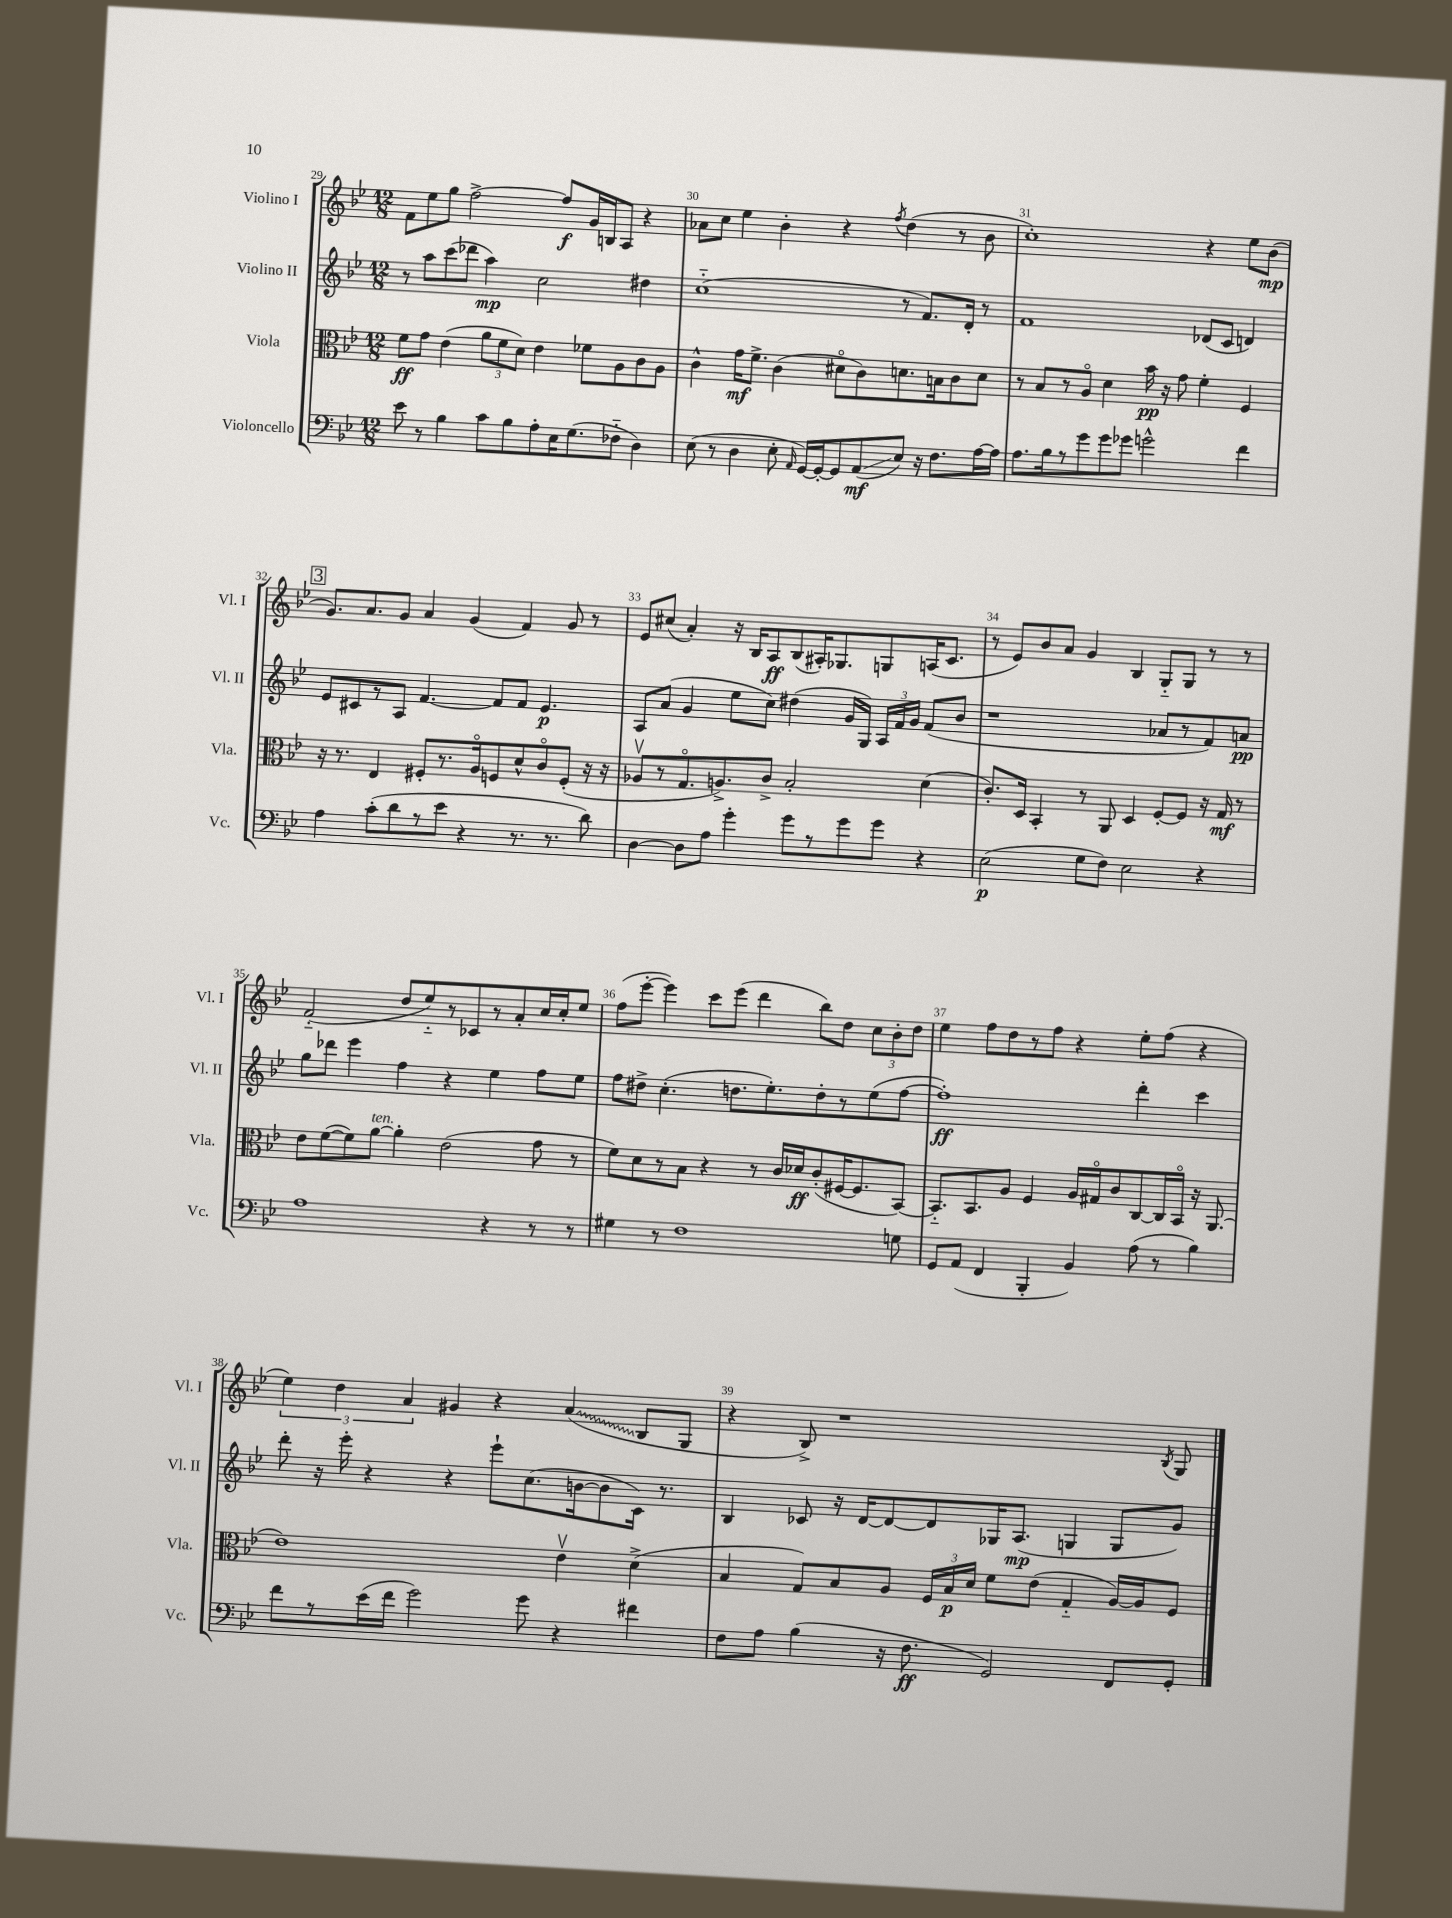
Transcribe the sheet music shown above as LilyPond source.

<<
\new StaffGroup <<
\new Staff = "s0" \with { instrumentName = "Violino I" shortInstrumentName = "Vl. I" } {
    \clef treble \key bes \major \numericTimeSignature \time 12/8
    \autoBeamOff f'8[ ees''8 g''8] f''2~-> f''8[\f g'16 b16 a8] r4 |
    aes'8[ c''8] ees''4 bes'4-. r4 \acciaccatura { f''8 } d''4( r8 bes'8 |
    c''1-.) r4 ees''8[ bes'8]\mp( |
    \mark \markup { \box "3" } g'8.[) a'8. g'8] a'4 g'4( f'4) g'8 r8 |
    ees'8[ cis''8]( a'4-.) r16 bes16[ a8\ff bes8( ais16-.) ges8. g8 a16( c'8.] |
    r8 ees'8[) bes'8 a'8] g'4 bes4 g8[-_ g8] r8 r8 |
    f'2-_( d''8[ ees''8-_) r8 ces'8 r8 a'8-. c''16 c''16-. ees''8] |
    f''8[( ees'''8]~-. ees'''4) c'''8[ ees'''8]( d'''4 bes''8[) d''8] \tuplet 3/2 { c''8[ bes'8-. d''8] } |
    ees''4 f''8[ d''8 r8 f''8] r4 ees''8[-. f''8]( r4 |
    \tuplet 3/2 { ees''4) d''4 a'4 } gis'4 r4 \once \override Glissando.style = #'zigzag a'4\glissando( bes8[ g8] |
    r4 bes8->) r1 \acciaccatura { bes8 } g8 \bar "|." |
}
\new Staff = "s1" \with { instrumentName = "Violino II" shortInstrumentName = "Vl. II" } {
    \clef treble \key bes \major \numericTimeSignature \time 12/8
    \autoBeamOff r8 a''8[ c'''8( des'''8] a''4\mp) c''2 dis''4 |
    c''1-_( r8 f'8.[) d'16]-. r8 |
    f'1 des'8[( c'8] d'4) |
    \mark \markup { \box "3" } ees'8[ cis'8 r8 a8] f'4.~ f'8[ f'8] ees'4.\p |
    a8[ a'8]( g'4 ees''8[ c''8]) dis''4( g'16[ g16]) \tuplet 3/2 { a16[ f'16 g'16] } f'8[( bes'8] |
    r1 aes'8[ r8 f'8) a'8]\pp |
    g''8[ des'''8] ees'''4 f''4 r4 ees''4 f''8[ ees''8] |
    f''8[ dis''8]-> c''4.-.( d''8.[ ees''8.-.) d''8-. r8 ees''8( f''8]~ |
    f''1-.\ff) d'''4-. c'''4 |
    d'''8-. r16 ees'''16-. r4 r4 ees'''8[-! c''8.( b'16~ b'8 c'16]) r8. |
    bes4 ces'8 r16 d'16[~ d'8~ d'8 ges16 a8.]\mp( g4 g8[ g'8]) \bar "|." |
}
\new Staff = "s2" \with { instrumentName = "Viola" shortInstrumentName = "Vla." } {
    \clef alto \key bes \major \numericTimeSignature \time 12/8
    \autoBeamOff f'8[\ff g'8] ees'4( \tuplet 3/2 { a'8[ f'8 d'8]) } ees'4 fes'8[ a8 c'8 a8] |
    c'4-^ g'16[\mf f'8.]-> c'4( dis'8[\flageolet c'8) d'8. b16 c'8 d'8] |
    r8 bes8[ r8 a8]\flageolet d'4 bes'16\pp r16 g'8 f'4-. f4 |
    \mark \markup { \box "3" } r16 r8. ees4 fis8[-. r8. a16\flageolet f8 d'8-^ c'8\flageolet f8]-.( r16 r16 |
    aes8[\upbow r8 g8.\flageolet a8.->) c'8]-> bes2-. d'4( |
    c'8.[-.) d16] bes,4-. r8 a,8 d4 f8[~-. f8] r16 g16\mf r8 |
    ees'8[ f'8~( f'8) a'8]~^\markup { \italic "ten." } a'4-. ees'2( g'8 r8 |
    f'8[) d'8 r8 bes8] r4 r8 c'16[ des'16\ff c'8-.( fis16~ fis8. bes,8]~) |
    bes,8.[-_ bes,8. a8] f4 a16[ gis16\flageolet c'8 c8~ c16 bes,16]\flageolet r16 a,8.( |
    ees'1) ees'4\upbow d'4->( |
    bes4 g8[) bes8 a8] \tuplet 3/2 { f16[ bes16\p d'16] } f'8[ ees'8]( g4-_ a16[~) a16 f8] \bar "|." |
}
\new Staff = "s3" \with { instrumentName = "Violoncello" shortInstrumentName = "Vc." } {
    \clef bass \key bes \major \numericTimeSignature \time 12/8
    \autoBeamOff ees'8 r8 bes4 c'8[ bes8 a8-. ees16 g8.( fes8]-_ d4) |
    ees8( r8 d4 ees8-. \grace { a,16 } g,16[~) g,16~-. g,8 a,8\glissando\mf( ees8]) r16 f8.[ a16~ a16] |
    a8.[ bes16 r8 g'8 g'8 ges'8] g'2-^ f'4 |
    \mark \markup { \box "3" } a4 c'8[-.( d'8 r8 ees'8] r4 r8. r8. d'8) |
    d4~ d8[ a8] g'4-. g'8[ r8 g'8 g'8] r4 |
    ees2\p( g8[ f8]) ees2 r4 |
    a1 r4 r8 r8 |
    gis4 r8 f1 g8 |
    g,8[ a,8]( f,4 bes,,4-. bes,4) a8( r8 bes4) |
    f'8[ r8 ees'16( f'16] g'2) g'8 r4 fis'4 |
    f8[ a8] bes4( r16 f8.\ff g,2) f,8[ g,8]-. \bar "|." |
}
>>
>>
\layout { \context { \Score currentBarNumber = #29 \override BarNumber.break-visibility = ##(#f #t #t) barNumberVisibility = #all-bar-numbers-visible } }
